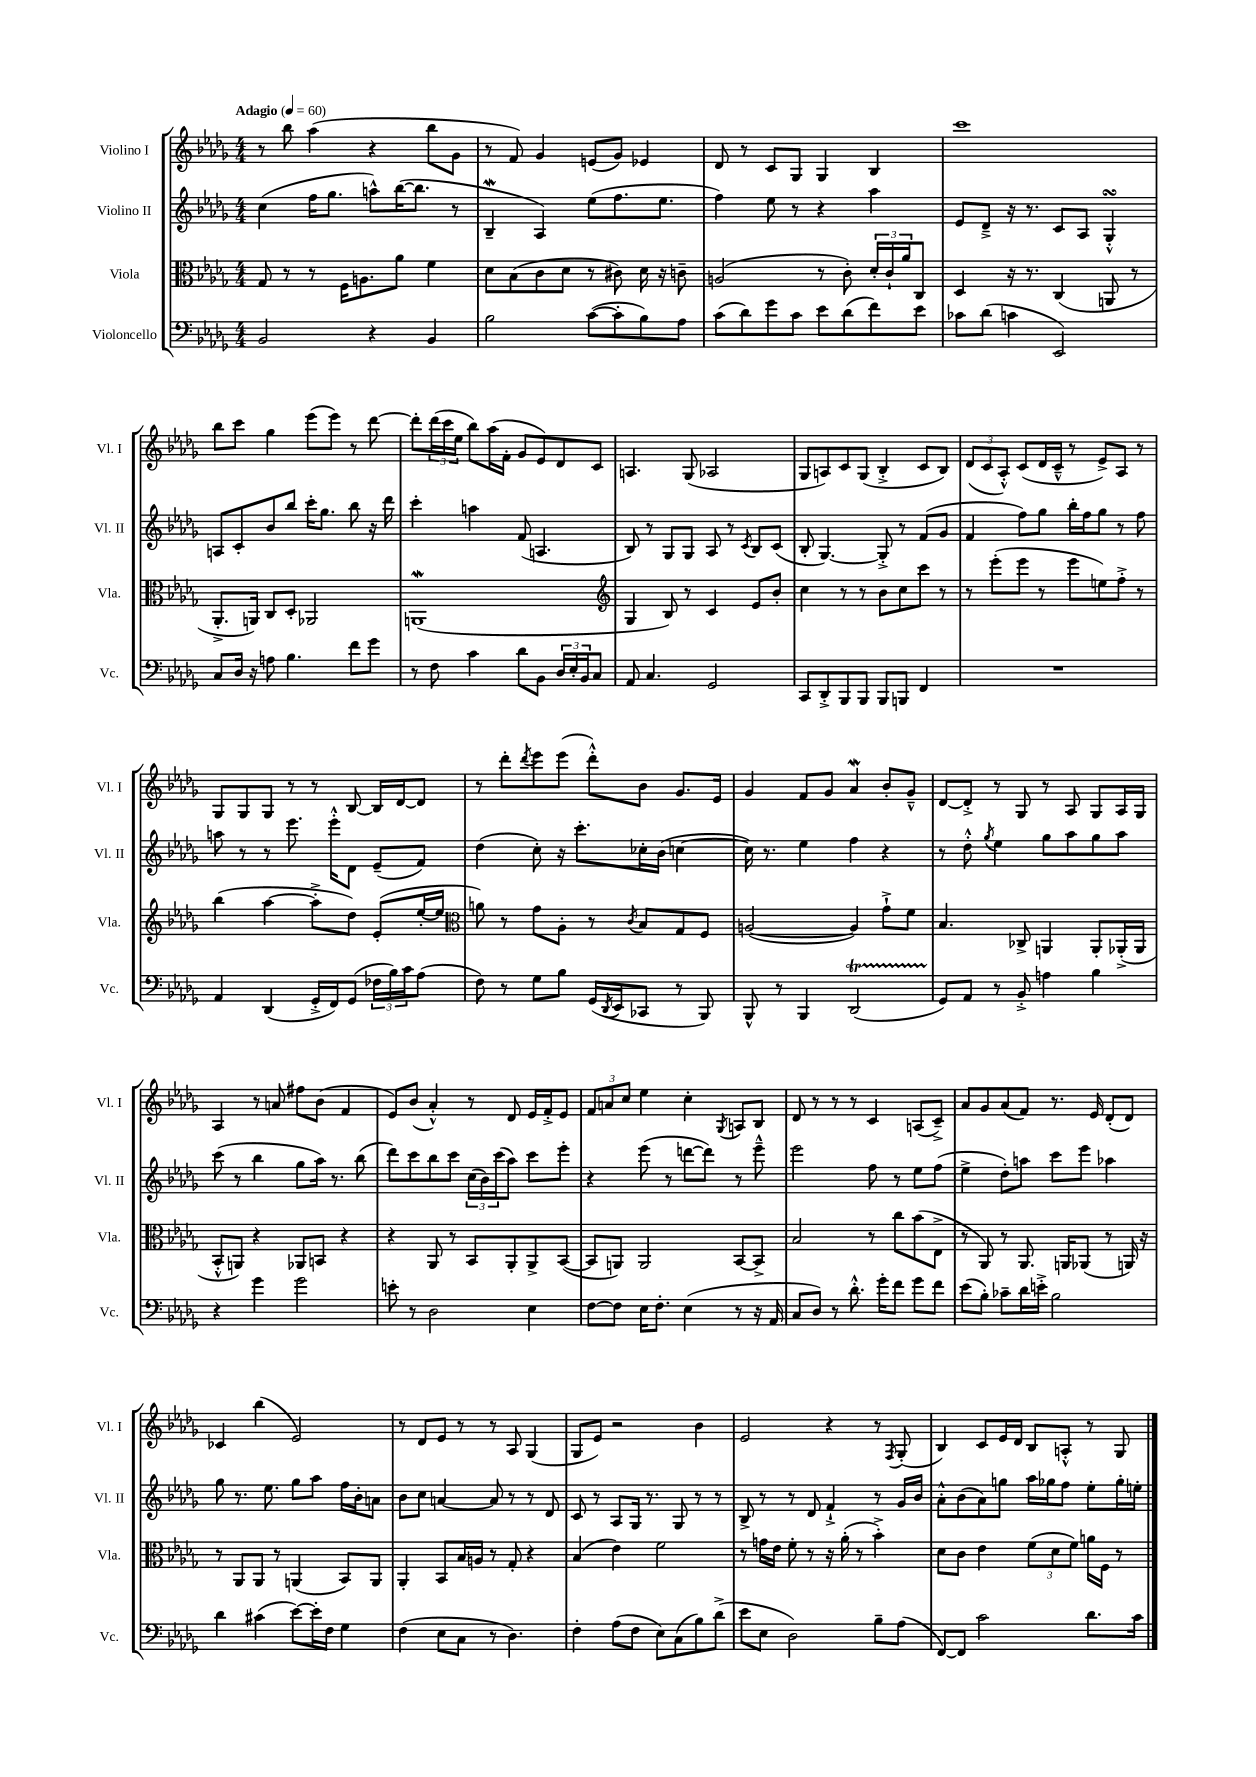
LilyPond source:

<<
\new StaffGroup <<
\new Staff = "s0" \with { instrumentName = "Violino I" shortInstrumentName = "Vl. I" } {
    \clef treble \key des \major \numericTimeSignature \time 4/4 \tempo "Adagio" 4 = 60
    r8 bes''8 aes''4( r4 bes''8 ges'8 |
    r8 f'8) ges'4 e'8( ges'8) ees'4 |
    des'8 r8 c'8 ges8 ges4 bes4 |
    c'''1 |
    bes''8 c'''8 ges''4 ees'''8( ees'''8) r8 des'''8~ |
    des'''8-. \tuplet 3/2 { des'''16( c'''16 ees''16 } bes''8) aes''16( f'16-. ges'8 ees'8) des'8 c'8 |
    a4. ges8( aes2 |
    ges8 a8) c'8 ges8( bes4-.-> c'8 bes8) |
    \tuplet 3/2 { des'8( c'8 aes8-.-^) } c'8( des'16 c'16---^ r8 ees'8->) aes8 r8 |
    ges8 ges8 ges8 r8 r8 bes8~ bes16 des'16~ des'8 |
    r8 des'''8-. \acciaccatura { des'''8 } ees'''8 ees'''8( des'''8-.-^) bes'8 ges'8. ees'16 |
    ges'4 f'8 ges'8 aes'4\mordent bes'8-. ges'8---^ |
    des'8~ des'8-.-> r8 ges8 r8 aes8 ges8 aes16 ges16 |
    aes4 r8 a'8 fis''8 bes'8( f'4 |
    ees'8) bes'8( aes'4-.-^) r8 des'8 ees'16 f'16-.-> ees'8 |
    \tuplet 3/2 { f'8 a'8 c''8 } ees''4 c''4-. \acciaccatura { ges8 } a8 bes8 |
    des'8 r8 r8 r8 c'4 a8( c'8--->) |
    aes'8 ges'8 aes'8( f'8) r8. ees'16 des'8-.( des'8) |
    ces'4 bes''4( ees'2) |
    r8 des'8 ees'8 r8 r8 aes8 ges4( |
    ges8 ees'8) r2 bes'4 |
    ees'2 r4 r8 \acciaccatura { f8 } ges8-.( |
    bes4) c'8 ees'16 des'16 bes8 a8-.-^ r8 ges8 \bar "|." |
}
\new Staff = "s1" \with { instrumentName = "Violino II" shortInstrumentName = "Vl. II" } {
    \clef treble \key des \major \numericTimeSignature \time 4/4
    c''4( f''16 ges''8. a''8-^) bes''16~( bes''8. r8 |
    bes4--\mordent aes4) ees''8( f''8. ees''8. |
    f''4) ees''8 r8 r4 aes''4 |
    ees'8 des'8---> r16 r8. c'8 aes8 ges4-.-^\turn |
    a8 c'8-. bes'8 bes''8 c'''16-. ges''8. bes''8 r16 des'''16 |
    c'''4-. a''4 f'8( a4. |
    bes8) r8 ges8 ges8 aes8 r8 \acciaccatura { c'8 } bes8 c'8( |
    bes8-. ges4.~) ges8-.-> r8 f'8( ges'8 |
    f'4 f''8) ges''8 bes''16-. f''16 ges''8 r8 f''8 |
    a''8 r8 r8 ees'''8. ees'''16-.-^ des'8 ees'8--( f'8) |
    des''4( c''8-.) r16 c'''8.-. ces''16-. bes'16( c''4~ |
    c''16) r8. ees''4 f''4 r4 |
    r8 des''8-.-^ \acciaccatura { ges''8 } ees''4 ges''8 aes''8 ges''8 aes''8 |
    c'''8( r8 bes''4 ges''8 aes''16) r8. bes''8( |
    des'''8) c'''8 bes''8 c'''8 \tuplet 3/2 { c''16( bes'16) c'''16( } aes''8) c'''8 ees'''8-. |
    r4 ees'''8( r8 d'''8~ d'''8) r8 ees'''8---^ |
    ees'''2 f''8 r8 ees''8 f''8( |
    ees''4-> des''8-.) a''8 c'''8 ees'''8 aes''4 |
    ges''8 r8. ees''8. ges''8 aes''8 f''16 bes'16-. a'8 |
    bes'8 c''8 a'4~ a'8 r8 r8 des'8 |
    c'8 r8 aes8 ges16 r8. ges8 r8 r8 |
    bes8-> r8 r8 des'8 f'4-!-> r8 ges'16 bes'16 |
    aes'8-.-^ bes'8( aes'8) g''8 aes''16 ges''16 f''8 ees''8-. ges''16-. e''16-. \bar "|." |
}
\new Staff = "s2" \with { instrumentName = "Viola" shortInstrumentName = "Vla." } {
    \clef alto \key des \major \numericTimeSignature \time 4/4
    ges8 r8 r8 f16 a8. aes'8 f'4 |
    des'8 bes8( c'8 des'8 r8 cis'8) des'16 r16 c'8-- |
    a2( r8 c'8-.) \tuplet 3/2 { des'16-. c'16-! aes'16 } c8 |
    des4 r16 r8. c4( a,8 r8 |
    aes,8.-.-> a,16) c8 des8-. aes,2 |
    a,1\mordent( |
    \clef treble ges4 bes8) r8 c'4 ees'8 bes'8-. |
    c''4 r8 r8 bes'8 c''8 c'''8 r8 |
    r8 ees'''8-.( ees'''8 r8 ees'''8 e''8) f''8-.-> r8 |
    bes''4( aes''4~ aes''8-.-> des''8) ees'8-.( ees''16~-. ees''16 |
    \clef alto a'8) r8 ges'8 aes8-. r8 \acciaccatura { c'8 } bes8 ges8 f8 |
    a2~( a4) ges'8-!-> f'8 |
    bes4. ces8-> a,4 a,8-. aes,16-.->( aes,16 |
    bes,8-.-^ a,8) r4 aes,8 b,8 r4 |
    r4 aes,8 r8 bes,8 aes,8-. aes,8-> bes,8~( |
    bes,8 a,8) a,2 bes,8~ bes,8-> |
    bes2 r8 c''8 bes'8( ees8-> |
    r8 aes,8) r8 aes,8. a,16 aes,8( r8 a,16) r16 |
    r8 aes,8 aes,8 r8 a,4( bes,8) a,8 |
    aes,4-. bes,8 bes16 a16 r8 ges8-. r4 |
    bes4( ees'4) f'2 |
    r8 g'16 ees'16 f'8-. r8 r16 aes'16-.( r8 bes'4-.->) |
    des'8 c'8 ees'4 \tuplet 3/2 { f'8( des'8 f'8) } a'16 f16 r8 \bar "|." |
}
\new Staff = "s3" \with { instrumentName = "Violoncello" shortInstrumentName = "Vc." } {
    \clef bass \key des \major \numericTimeSignature \time 4/4
    bes,2 r4 bes,4 |
    bes2 c'8~( c'8-. bes8) aes8 |
    c'8( des'8) ges'8 c'8 ees'8 des'8( f'8) ees'8 |
    ces'8 des'8( c'4 ees,2) |
    c8 des16 r16 a8 bes4. f'8 ges'8 |
    r8 f8 c'4 des'8 bes,8 \tuplet 3/2 { des16 ees16-. bes,16 } c8 |
    aes,8 c4. ges,2 |
    c,8 des,8-.-> bes,,8 bes,,8 bes,,8 b,,8 f,4 |
    R1 |
    aes,4 des,4( ges,16-.-> f,16) ges,8( \tuplet 3/2 { fes16 bes16) c'16 } aes8( |
    f8) r8 ges8 bes8 ges,16( \acciaccatura { des,8 } ees,16 ces,8 r8 bes,,8) |
    bes,,8-^ r8 bes,,4 des,2\startTrillSpan( |
    ges,8\stopTrillSpan) aes,8 r8 bes,8-.-> a4 bes4 |
    r4 ges'4 ges'2 |
    e'8-. r8 des2 ees4 |
    f8~ f8 ees16 f8.-. ees4( r8 r16 aes,16 |
    c8 des8) r8 des'8.-.-^ ges'16-. f'8 ges'8 f'8 |
    ees'8( bes8-.) ces'8-- des'16 e'16-.-> bes2 |
    des'4 cis'4( ees'8~) ees'16-. f16 ges4 |
    f4( ees8 c8 r8 des4.) |
    f4-. aes8( f8 ees8) c8( bes8) des'8->( |
    ees'8 ees8 des2) bes8-- aes8( |
    f,8~) f,8 c'2 des'8. c'16 \bar "|." |
}
>>
>>
\layout { \context { \Score \remove "Bar_number_engraver" } }
